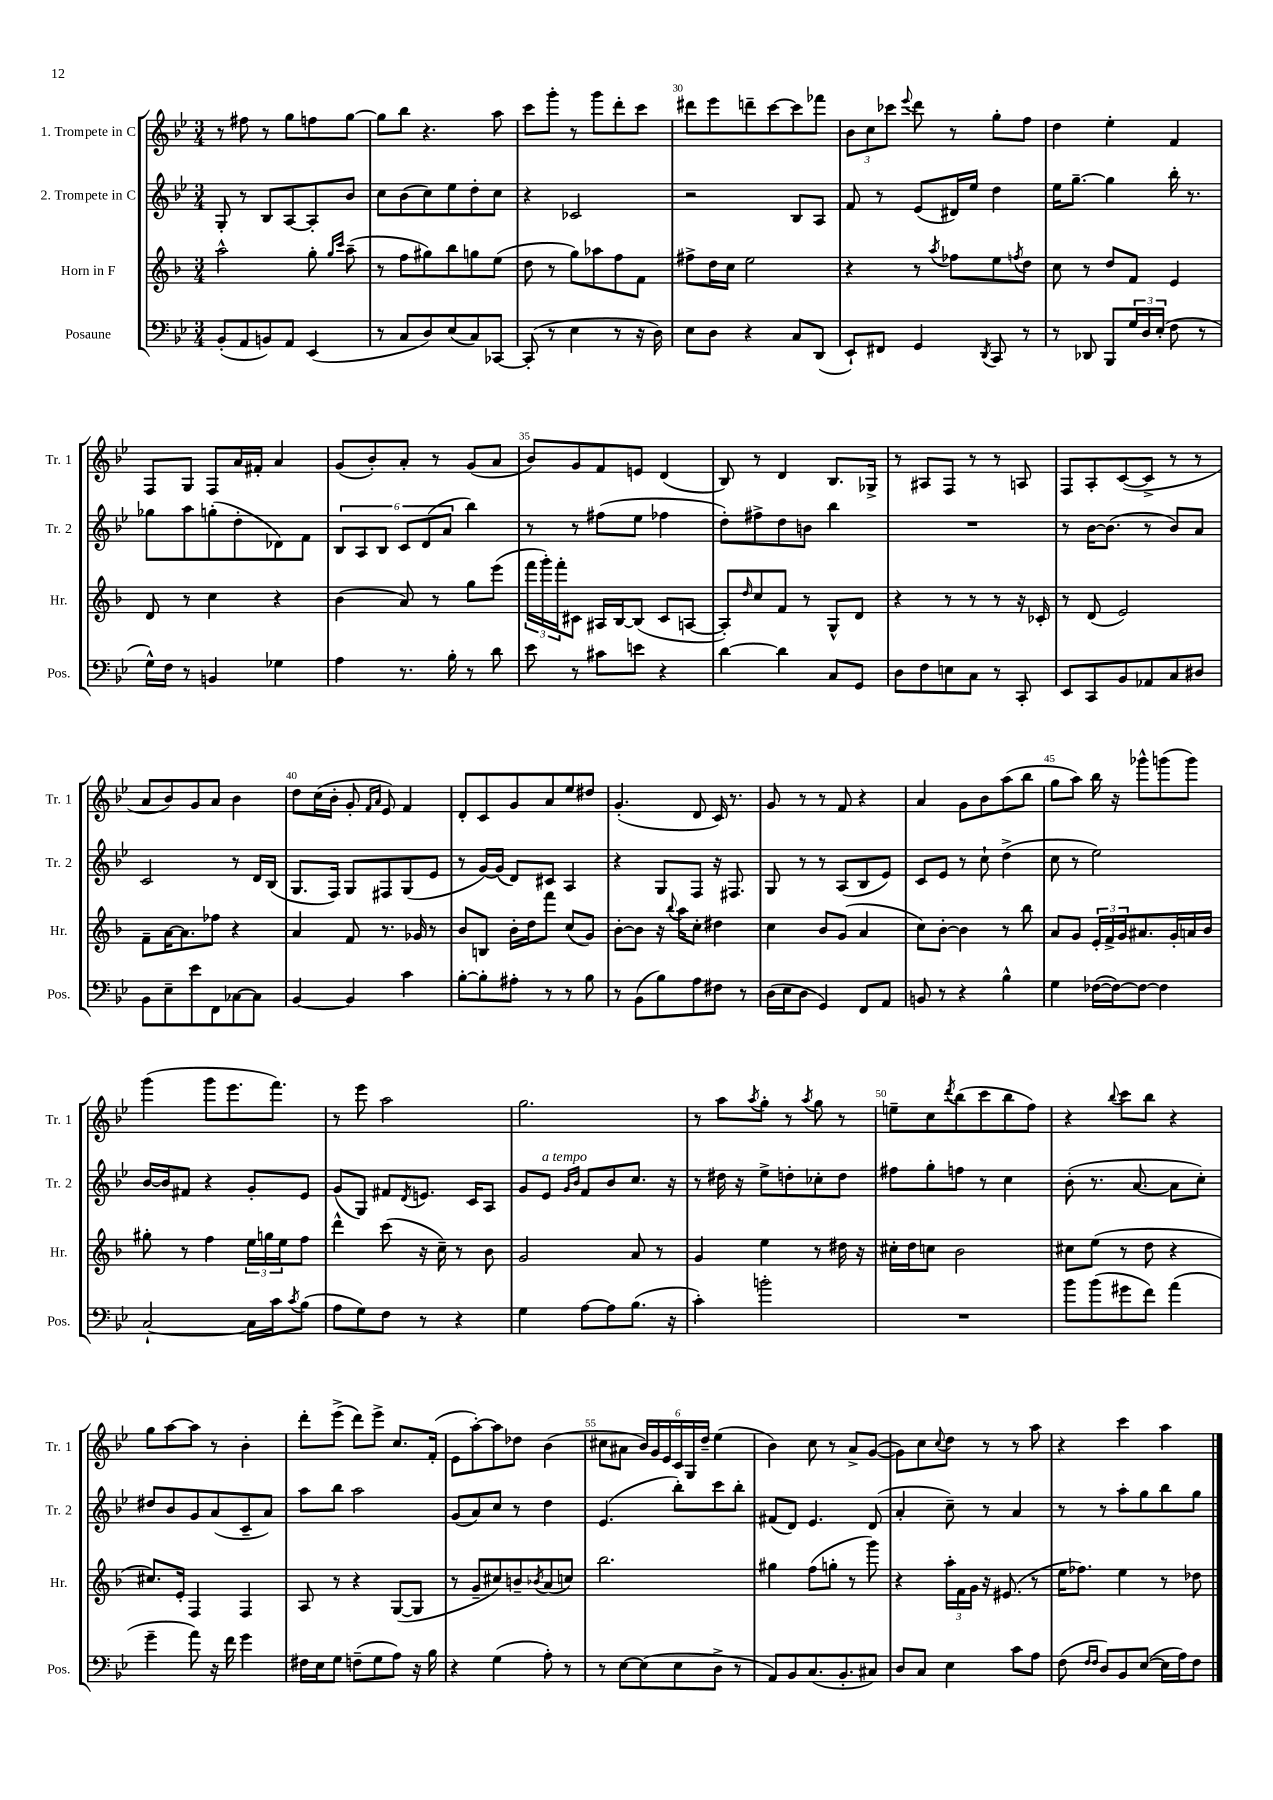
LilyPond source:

<<
\new StaffGroup <<
\new Staff = "s0" \with { instrumentName = "1. Trompete in C" shortInstrumentName = "Tr. 1" } {
    \clef treble \key bes \major \numericTimeSignature \time 3/4
    r8 fis''8 r8 g''8 f''8 g''8~ |
    g''8 bes''8 r4. a''8 |
    c'''8 g'''8-. r8 g'''8 d'''8-. c'''8 |
    dis'''8 ees'''8 d'''8-- c'''8~ c'''8 fes'''8 |
    \tuplet 3/2 { bes'8 c''8 ces'''8 } \appoggiatura { ees'''8 } d'''8 r8 g''8-. f''8 |
    d''4 ees''4-. f'4 |
    f8 g8 f8 a'16 fis'16-. a'4 |
    g'8( bes'8-.) a'8-. r8 g'8( a'8 |
    bes'8) g'8 f'8 e'8 d'4( |
    bes8) r8 d'4 bes8. ges16-> |
    r8 ais8 f8 r8 r8 a8 |
    f8 a8-. c'8~( c'8-> r8 r8 |
    a'8 bes'8) g'8 a'8 bes'4 |
    d''8 c''16( bes'16-. g'8-. \grace { f'16 a'16 } ees'8) f'4 |
    d'8-. c'8 g'8 a'8 ees''8 dis''8 |
    g'4.-.( d'8 c'16) r8. |
    g'8 r8 r8 f'8 r4 |
    a'4 g'8 bes'8 a''8( bes''8 |
    g''8 a''8) bes''16 r16 ges'''8-^ g'''8( g'''8) |
    g'''4( g'''8 ees'''8. f'''8.) |
    r8 ees'''8 a''2 |
    g''2. |
    r8 a''8 \acciaccatura { a''8 } g''8-. r8 \acciaccatura { a''8 } g''8 r8 |
    e''8-- c''8 \acciaccatura { d'''8 } bes''8( c'''8 bes''8 f''8) |
    r4 \appoggiatura { bes''8 } c'''8 bes''8 r4 |
    g''8 a''8~ a''8 r8 bes'4-. |
    d'''8-. ees'''8->( d'''8) ees'''8-> c''8. f'16-.( |
    ees'8 a''8~-.) a''8 des''8 bes'4( |
    cis''8 ais'8 \tuplet 6/4 { bes'16) g'16 ees'16 c'16 g16 d''16-- } ees''4( |
    bes'4) c''8 r8 a'8-> g'8~( |
    g'8) c''8 \appoggiatura { c''8 } d''8 r8 r8 a''8 |
    r4 c'''4 a''4 \bar "|." |
}
\new Staff = "s1" \with { instrumentName = "2. Trompete in C" shortInstrumentName = "Tr. 2" } {
    \clef treble \key bes \major \numericTimeSignature \time 3/4
    g8-. r8 bes8 a8~ a8-. bes'8 |
    c''8 bes'8( c''8) ees''8 d''8-. c''8 |
    r4 ces'2 |
    r2 bes8 a8 |
    f'8 r8 ees'8( dis'16) ees''16 d''4 |
    ees''16 g''8.~-- g''4 bes''16-. r8. |
    ges''8 a''8 g''8-.( d''8-. des'8) f'8 |
    \tuplet 6/4 { bes8 a8 bes8 c'8 d'8( a'8 } bes''4) |
    r8 r8 fis''8( ees''8 fes''4 |
    d''8-.) fis''8-> d''8 b'8 bes''4 |
    R2. |
    r8 bes'16~ bes'8.( r8 bes'8) a'8 |
    c'2 r8 d'16 bes16( |
    g8. f16) g8 fis8 g8( ees'8 |
    r8 g'16~) g'16( d'8) cis'8 a4 |
    r4 g8 f8 r16 fis8. |
    g8 r8 r8 a8( bes8 ees'8) |
    c'8 ees'8 r8 c''8-! d''4->( |
    c''8 r8 ees''2) |
    bes'16~ bes'16 fis'8 r4 g'8-. ees'8 |
    g'8( g8) fis'8 \acciaccatura { d'8 } e'8. c'16 a8 |
    g'8 ees'8^\markup { \italic "a tempo" } \grace { g'16 bes'16 } f'8 bes'8 c''8. r16 |
    r8 dis''16 r16 ees''8-> d''8-. ces''8-. d''8 |
    fis''8 g''8-. f''8 r8 c''4 |
    bes'8-.( r8. a'8.~ a'8 c''8-.) |
    dis''8 bes'8 g'8 a'8( c'8-- a'8) |
    a''8 bes''8 a''2 |
    g'8( a'8) c''8 r8 d''4 |
    ees'4.( bes''8-.) c'''8 bes''8-. |
    fis'8( d'8) ees'4. d'8( |
    a'4-. c''8--) r8 a'4 |
    r8 r8 a''8-. g''8 bes''8 g''8 \bar "|." |
}
\new Staff = "s2" \with { instrumentName = "Horn in F" shortInstrumentName = "Hr." } {
    \clef treble \key f \major \numericTimeSignature \time 3/4
    a''2-^ g''8-. \grace { g''16 c'''16 } a''8--( |
    r8 f''8 gis''8) bes''8 g''8 e''8( |
    d''8 r8 g''8) aes''8 f''8 f'8 |
    fis''8-> d''16 c''16 e''2 |
    r4 r8 \acciaccatura { a''8 } fes''8 e''8 \acciaccatura { f''8 } d''8 |
    c''8 r8 d''8 f'8 e'4 |
    d'8 r8 c''4 r4 |
    bes'4( a'8) r8 g''8 e'''8( |
    \tuplet 3/2 { f'''16 g'''16-.) f'''16-. } cis'8 ais16 bes16~ bes8( cis'8 a8~ |
    a8-.) \grace { d''16 } c''8 f'8 r8 g8-^ d'8 |
    r4 r8 r8 r8 r16 ces'16-. |
    r8 d'8( e'2) |
    f'8-- a'16~ a'8. fes''8 r4 |
    a'4 f'8 r8. ges'16 r8 |
    bes'8 b8 bes'16-. d''16 f'''8 c''8( g'8) |
    bes'8~-. bes'8 r16 \appoggiatura { bes''8 } a''16 c''8-. dis''4 |
    c''4 bes'8 g'8( a'4 |
    c''8) bes'8~-. bes'4 r8 bes''8 |
    a'8 g'8 \tuplet 3/2 { e'16-. f'16-> g'16 } ais'8. g'16-. a'16 bes'16 |
    gis''8-. r8 f''4 \tuplet 3/2 { e''16 g''16 e''16 } f''8 |
    d'''4-^ c'''8( r16 c''16--) r8 bes'8 |
    g'2 a'8 r8 |
    g'4 e''4 r8 dis''16 r16 |
    cis''16-. d''16 c''8 bes'2 |
    cis''8 e''8( r8 d''8 r4 |
    cis''8.) e'16-. f4 f4 |
    a8 r8 r4 g8~( g8 |
    r8 g'8-- cis''8) b'8-- \acciaccatura { bes'8 } a'8( c''8) |
    bes''2. |
    gis''4 f''8( g''8-. r8 g'''8) |
    r4 \tuplet 3/2 { a''16-. f'16 g'16 } r16 eis'8.( r8 |
    e''16 fes''8.) e''4 r8 des''8 \bar "|." |
}
\new Staff = "s3" \with { instrumentName = "Posaune" shortInstrumentName = "Pos." } {
    \clef bass \key bes \major \numericTimeSignature \time 3/4
    bes,8-.( a,8 b,8) a,8 ees,4( |
    r8 c8 d8) ees8( c8) ces,8~ |
    ces,8-.( r8 ees4 r8 r16 d16) |
    ees8 d8 r4 c8 d,8( |
    ees,8-!) fis,8 g,4 \acciaccatura { d,8 } c,8 r8 |
    r8 des,8 bes,,8 \tuplet 3/2 { g16 d16 ees16-.( } f8 r8 |
    g16-^) f16 r8 b,4 ges4 |
    a4 r8. bes16-. r8 d'8 |
    ees'8 r8 cis'8 e'8 r4 |
    d'4~ d'4 c8 g,8 |
    d8 f8 e8 c8 r8 c,8-. |
    ees,8 c,8 bes,8 aes,8 c8 dis8 |
    bes,8 ees8-- ees'8 f,8 ces8~ ces8 |
    bes,4~ bes,4 c'4 |
    bes8~-. bes8-. ais8-. r8 r8 bes8 |
    r8 bes,8( bes8) a8 fis8 r8 |
    d16( ees16 d8 g,4) f,8 a,8 |
    b,8 r8 r4 bes4-^ |
    g4 fes16~( fes16~) fes8~ fes4 |
    c2~-! c16 c'16 \acciaccatura { c'8 } bes8( |
    a8 g8) f8 r8 r4 |
    g4 a8~ a8 bes8.( r16 |
    c'4-.) b'2-. |
    R2. |
    bes'8 bes'8( gis'8 f'8) a'4( |
    g'4-- a'8) r16 f'16 g'4 |
    fis16 ees16 g8 f8--( g8 a8) r16 bes16 |
    r4 g4( a8-.) r8 |
    r8 ees8~ ees8( ees8 d8-> r8 |
    a,8) bes,8 c8.( bes,8.-. cis8) |
    d8 c8 ees4 c'8 a8 |
    f8( \grace { f16 f16 } d8) bes,8 ees8~( ees16 a16) f8 \bar "|." |
}
>>
>>
\layout { \context { \Score currentBarNumber = #27 \override BarNumber.break-visibility = ##(#f #t #t) barNumberVisibility = #(every-nth-bar-number-visible 5) } }
